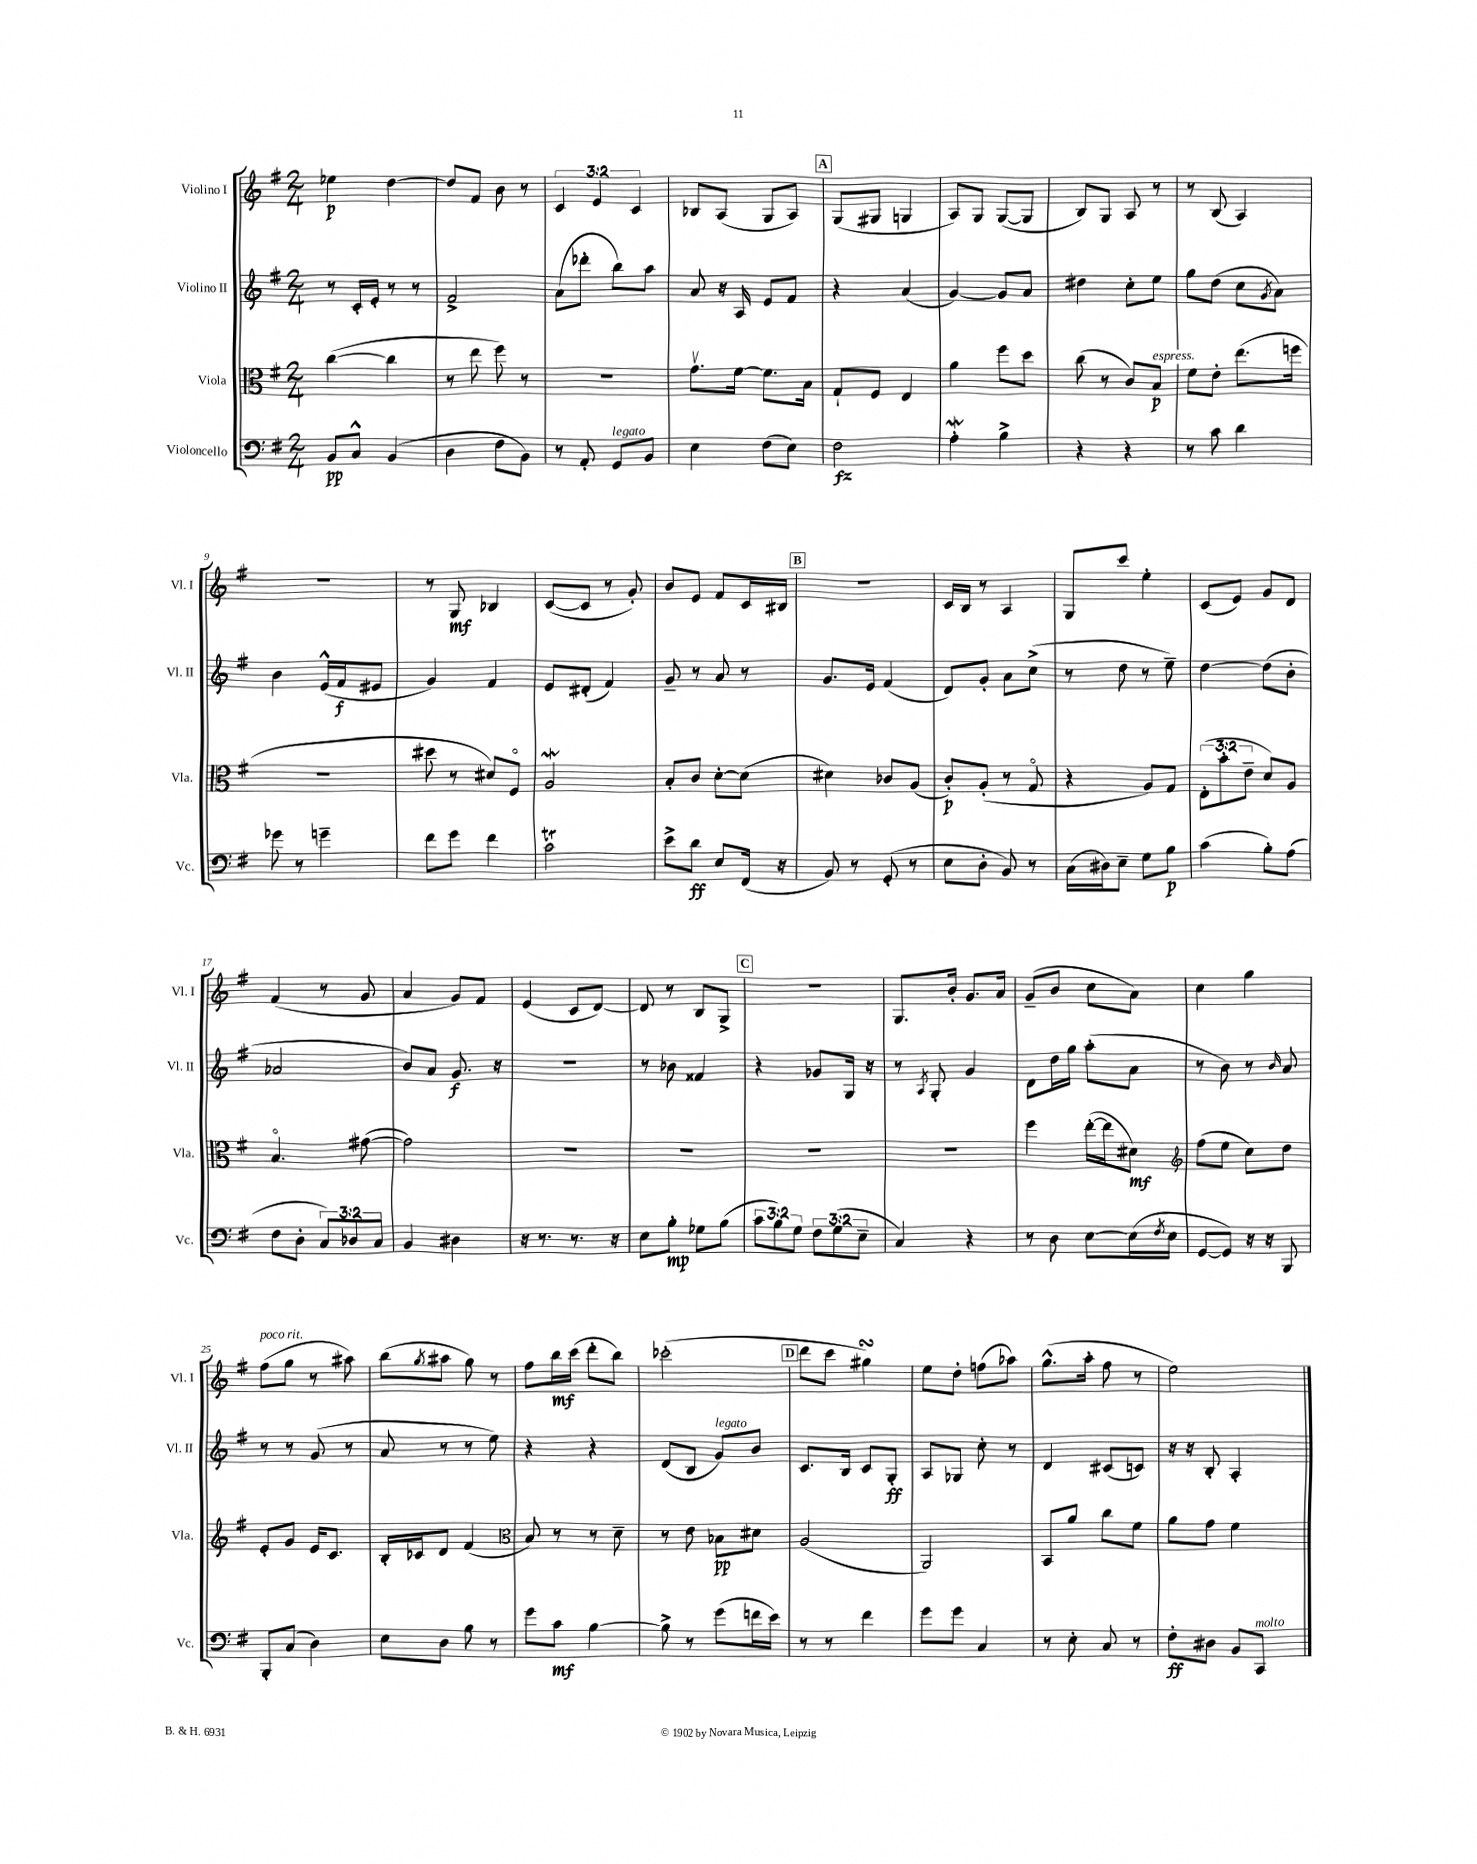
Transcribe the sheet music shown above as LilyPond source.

<<
\new StaffGroup <<
\new Staff = "s0" \with { instrumentName = "Violino I" shortInstrumentName = "Vl. I" } {
    \clef treble \key g \major \numericTimeSignature \time 2/4 \override Staff.TupletNumber.text = #tuplet-number::calc-fraction-text
    ees''4\p d''4~ |
    d''8 fis'8 b'8 r8 |
    \tuplet 3/2 { c'4 e'4 c'4 } |
    bes8 a8( g8 a8) |
    \mark \markup { \box "A" } g8( gis8 g4 |
    a8) g8 g8~( g8 |
    b8) g8 a8 r8 |
    r8 b8( a4) |
    R2 |
    r8 g8\mf bes4 |
    c'8~( c'8 r8 g'8-.) |
    b'8 e'8 fis'8 c'16 bis16 |
    \mark \markup { \box "B" } R2 |
    c'16 b16 r8 a4 |
    g8 c'''8 e''4-. |
    c'8( e'8) g'8 d'8 |
    fis'4( r8 g'8 |
    a'4 g'8) fis'8 |
    e'4( c'8 d'8~) |
    d'8 r8 b8 g8-> |
    \mark \markup { \box "C" } R2 |
    g8. b'16-. g'8. a'16 |
    g'8--( b'8 c''8 a'8) |
    c''4 g''4 |
    fis''8^\markup { \italic "poco rit." }( g''8 r8 ais''8) |
    b''8( \acciaccatura { g''8 } ais''8 g''8) r8 |
    fis''8 b''16\mf c'''16( d'''8-. b''8) |
    ces'''2-.( |
    \mark \markup { \box "D" } d'''8 c'''8 gis''4\turn) |
    e''8 d''8-. f''8( aes''8) |
    g''8.-^( a''16-. fis''8 r8 |
    e''2) \bar "|." |
}
\new Staff = "s1" \with { instrumentName = "Violino II" shortInstrumentName = "Vl. II" } {
    \clef treble \key g \major \numericTimeSignature \time 2/4
    r8 c'16-. e'16-. r8 r8 |
    fis'2-> |
    a'8( des'''8-. b''8) a''8 |
    a'8 r16 a16 e'8 fis'8 |
    \mark \markup { \box "A" } r4 a'4( |
    g'4~) g'8 a'8 |
    dis''4 c''8-. e''8 |
    g''8 d''8( c''8 \acciaccatura { g'8 } a'8) |
    b'4 e'16-^( fis'16\f eis'8 |
    g'4) fis'4 |
    e'8 dis'8-.( fis'4) |
    g'8-- r8 a'8 r8 |
    \mark \markup { \box "B" } g'8. e'16 fis'4( |
    d'8) g'8-. a'8 c''8->( |
    r8 d''8 r8 e''8--) |
    d''4~ d''8( b'8-. |
    aes'2 |
    b'8) a'8 g'8.\f r16 |
    R2 |
    r8 bes'8 fisis'4 |
    \mark \markup { \box "C" } r4 ges'8 g16 r16 |
    r8 \acciaccatura { a8 } g8-. g'4 |
    d'8 d''16 g''16 a''8-.( a'8 |
    r8 b'8) r8 \grace { b'16 } a'8 |
    r8 r8 g'8( r8 |
    a'8 r8 r8 e''8) |
    r4 r4 |
    d'8( b8 g'8^\markup { \italic "legato" }) b'8 |
    \mark \markup { \box "D" } c'8. b16 c'8 g8-.\ff |
    a8 ges8 c''8-. r8 |
    d'4 cis'8( c'8) |
    r16 r16 b8-. a4-. \bar "|." |
}
\new Staff = "s2" \with { instrumentName = "Viola" shortInstrumentName = "Vla." } {
    \clef alto \key g \major \numericTimeSignature \time 2/4 \override Staff.TupletNumber.text = #tuplet-number::calc-fraction-text
    c''4~( c''4 |
    r8 e''8 fis''8) r8 |
    R2 |
    g'8.\upbow fis'16~ fis'8. b16 |
    \mark \markup { \box "A" } g8-! fis8 e4 |
    a'4 fis''8 d''8 |
    c''8( r8 c'8) b8\p^\markup { \italic "espress." } |
    fis'8 e'8-. e''8.( f''16 |
    R2 |
    dis''8 r8 dis'8) fis8\flageolet |
    a2\mordent |
    b8-. c'8 d'8~-. d'8( |
    \mark \markup { \box "B" } dis'4) ces'8 a8( |
    c'8-.\p) a8-.( r8 g8\flageolet |
    r4 a8) g8 |
    \tuplet 3/2 { e8-.( b'8-. e'8-- } d'8) a8 |
    b4.\flageolet gis'8~( |
    gis'2) |
    R2 |
    R2 |
    \mark \markup { \box "C" } R2 |
    R2 |
    fis''4 e''16~-.( e''16 dis'8\mf) |
    \clef treble fis''8( e''8 c''8) d''8 |
    e'8-. g'8 e'16 c'8. |
    b16-. ces'16 d'8 fis'4( |
    \clef alto b8) r8 r8 d'8-- |
    r8 e'8 bes8\pp dis'8 |
    \mark \markup { \box "D" } a2( |
    a,2) |
    b,8 a'8 c''8 fis'8 |
    a'8 g'8 fis'4 \bar "|." |
}
\new Staff = "s3" \with { instrumentName = "Violoncello" shortInstrumentName = "Vc." } {
    \clef bass \key g \major \numericTimeSignature \time 2/4 \override Staff.TupletNumber.text = #tuplet-number::calc-fraction-text
    b,8\pp c8-^ b,4( |
    d4 fis8 b,8) |
    r8 a,8-. g,8^\markup { \italic "legato" } b,8 |
    e4 fis8( e8) |
    \mark \markup { \box "A" } fis2\fz |
    a4-.\mordent b4-> |
    r4 r4 |
    r8 c'8 d'4 |
    ges'8 r8 g'4-- |
    fis'8 g'8 fis'4 |
    c'2\trill |
    e'8-> d'8\ff e8 fis,16( r16 |
    \mark \markup { \box "B" } b,8) r8 g,8-.( r8 |
    e8 d8-. b,8) r8 |
    c16( dis16) e8-- g8 b8\p |
    c'4( b8-.) a8( |
    fis8 d8-. \tuplet 3/2 { c8) des8 c8 } |
    b,4 dis4 |
    r16 r8. r8. r16 |
    e8 b8-.\mp ges8 b8( |
    \mark \markup { \box "C" } \tuplet 3/2 { c'8 b8) g8 } \tuplet 3/2 { fis8 g8( e8-- } |
    c4) r4 |
    r8 d8 e8~ e16( \acciaccatura { fis8 } e16 |
    g,8~ g,8) r16 r16 b,,8 |
    b,,8-. c8( d4) |
    e8 d8 b8 r8 |
    g'8 c'8\mf b4~ |
    b8-> r8 g'8( f'16 e'16) |
    \mark \markup { \box "D" } r8 r8 fis'4 |
    g'8 g'8 c4 |
    r8 e8-. c8 r8 |
    fis8-.\ff dis8 b,8 c,8^\markup { \italic "molto" } \bar "|." |
}
>>
>>
